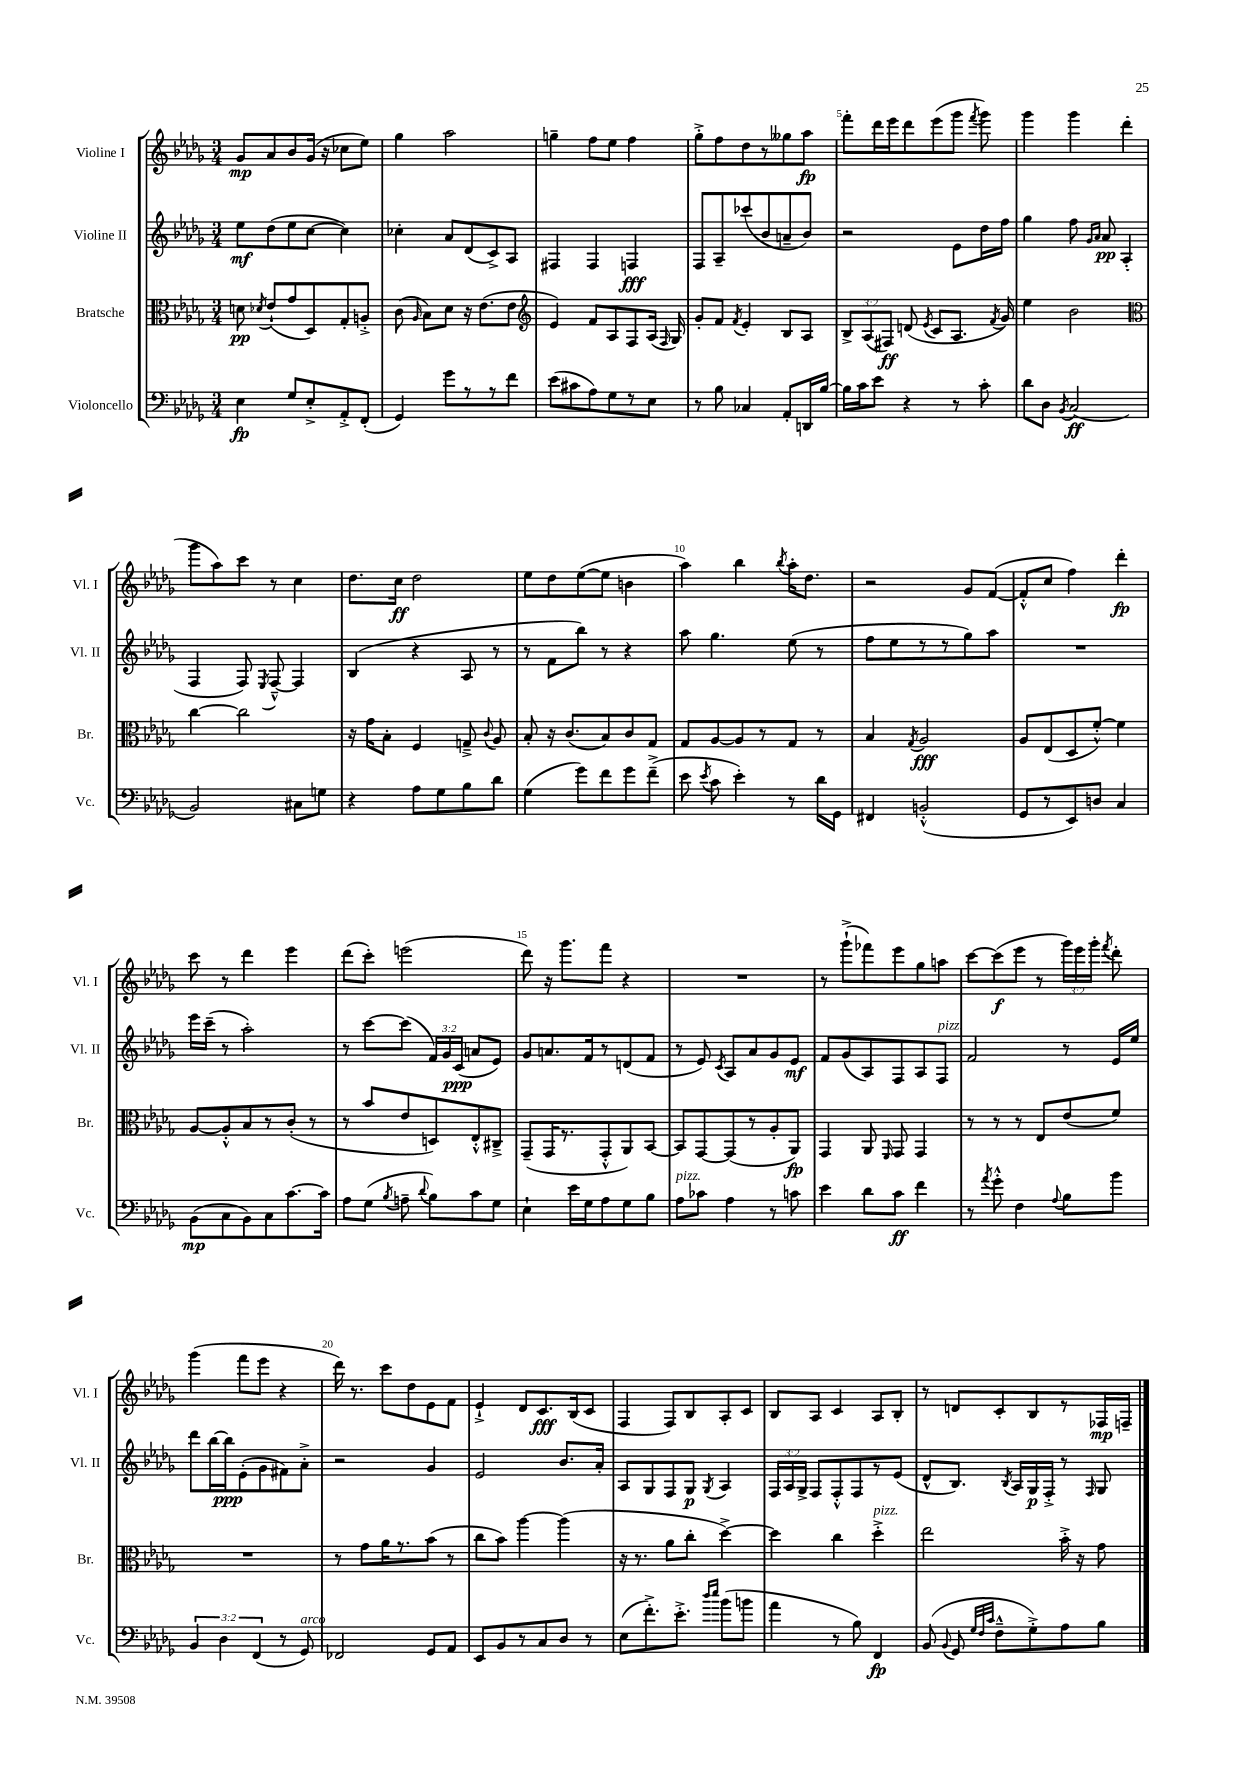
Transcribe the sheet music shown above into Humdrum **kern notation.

**kern	**dynam	**kern	**dynam	**kern	**dynam	**kern	**dynam
*part4	*part4	*part3	*part3	*part2	*part2	*part1	*part1
*staff4	*staff4	*staff3	*staff3	*staff2	*staff2	*staff1	*staff1
*I"Violoncello	*	*I"Bratsche	*	*I"Violine II	*	*I"Violine I	*
*I'Vc.	*	*I'Br.	*	*I'Vl. II	*	*I'Vl. I	*
*clefF4	*	*clefC3	*	*clefG2	*	*clefG2	*
*k[b-e-a-d-g-]	*	*k[b-e-a-d-g-]	*	*k[b-e-a-d-g-]	*	*k[b-e-a-d-g-]	*
*M3/4	*	*M3/4	*	*M3/4	*	*M3/4	*
=1	=1	=1	=1	=1	=1	=1	=1
4E-\	fp	8dn\	pp	8ee-\L	mf	8g-/L	mp
.	.	8qd-X/	.	.	.	.	.
.	.	(8e-`/L	.	(8dd-\	.	8a-/	.
8G-/L	.	8g-/	.	8ee-\	.	8b-/	.
8E-'^/	.	8D-/)	.	[8cc\J	.	(16g-/Jk	.
.	.	.	.	.	.	16r	.
8AA-'^/	.	8G-'/	.	4cc\])	.	8cc-X\L	.
(8FF'/J	.	8An'^/J	.	.	.	8ee-\J)	.
=2	=2	=2	=2	=2	=2	=2	=2
4GG-/)	.	(8c\	.	4cc-X'\	.	4gg-\	.
.	.	16qqA-/	.	.	.	.	.
.	.	8B-\L)	.	.	.	.	.
8g-\L	.	8d-\J	.	8a-/L	.	2aa-\	.
8r	.	16r	.	(8d-/	.	.	.
.	.	(8.e-\L	.	.	.	.	.
8r	.	.	.	8c^/)	.	.	.
8f\J	.	8e-\J	.	8A-/J	.	.	.
=3	=3	=3	=3	=3	=3	=3	=3
*	*	*clefG2	*	*	*	*	*
(8e-\L	.	4e-/)	.	4F#X/	.	4ggn~\	.
8c#X\	.	.	.	.	.	.	.
8A-\)	.	8f/L	.	4F#/	.	8ff\L	.
8G-\	.	8A-/	.	.	.	8ee-\J	.
8r	.	8F/	.	4Fn/	fff	4ff\	.
8E-\J	.	(16A-/Jk	.	.	.	.	.
.	.	16qqF/	.	.	.	.	.
.	.	16G-/)	.	.	.	.	.
=4	=4	=4	=4	=4	=4	=4	=4
8r	.	8g-'/L	.	8F/L	.	8gg-'^\L	.
8B-\	.	8f/J	.	8A-~/	.	8ff\	.
.	.	8qf/	.	.	.	.	.
4C-X/	.	4e-'/	.	(8ccc-X/	.	8dd-\	.
.	.	.	.	8b-/	.	8r	.
8AA-'/L	.	8B-/L	.	8an~/	.	8gg--X\	.
16DDn/L	.	8A-/J	.	8b-/J)	.	8aa-\J	fp
[16B-/JJ	.	.	.	.	.	.	.
=5	=5	=5	=5	=5	=5	=5	=5
16B-\LL]	.	12B-^/L	.	2r	.	8fff'\L	.
16c\J	.	.	.	.	.	.	.
.	.	(12A-/	.	.	.	.	.
8e-\J	.	.	.	.	.	16ddd-\L	.
.	.	12F#X/J)	ff	.	.	.	.
.	.	.	.	.	.	16eee-\J	.
4r	.	(8dn/	.	.	.	8ddd-\	.
.	.	8qe-/	.	.	.	.	.
.	.	8c/L	.	.	.	(8eee-\	.
8r	.	8.A-/J	.	8e-\L	.	8ggg-\J	.
.	.	.	.	.	.	8qfff/	.
8c'\	.	.	.	16dd-\L	.	8ggg-\)	.
.	.	8qf/	.	.	.	.	.
.	.	16g-/)	.	16ff\JJ	.	.	.
=6	=6	=6	=6	=6	=6	=6	=6
8d-\L	.	4ee-\	.	4gg-\	.	4ggg-\	.
8D-\J	.	.	.	.	.	.	.
8qBB-/	.	.	.	.	.	.	.
(2C/	ff	2b-\	.	8ff\	.	4ggg-\	.
.	.	.	.	16qqg-/LL	.	.	.
.	.	.	.	16qqa-/JJ	.	.	.
.	.	.	.	8a-/	pp	.	.
.	.	.	.	(4A-'/	.	(4ddd-\	.
!!LO:LB:g=z
=7	=7	=7	=7	=7	=7	=7	=7
*	*	*clefC3	*	*	*	*	*
2BB-/)	.	[4cc\	.	4F/	.	8ggg-\L	.
.	.	.	.	.	.	8aa-\)	.
.	.	2cc\]	.	8F/)	.	8ccc\J	.
.	.	.	.	8qE-/	.	.	.
.	.	.	.	[8F~^^/	.	8r	.
8C#X\L	.	.	.	4F/]	.	4cc\	.
8Gn\J	.	.	.	.	.	.	.
=8	=8	=8	=8	=8	=8	=8	=8
4r	.	16r	.	(4B-/	.	8.dd-\L	.
.	.	16g-\KL	.	.	.	.	.
.	.	8B-'\J	.	.	.	.	.
.	.	.	.	.	.	16cc\Jk	ff
8A-\L	.	4F/	.	4r	.	2dd-\	.
8G-\	.	.	.	.	.	.	.
8B-\	.	8Gn~^/	.	8A-/	.	.	.
.	.	8qqc/	.	.	.	.	.
8d-\J	.	8A-/	.	8r	.	.	.
=9	=9	=9	=9	=9	=9	=9	=9
(4G-\	.	8B-'/	.	8r	.	8ee-\L	.
.	.	16r	.	8f\L	.	8dd-\	.
.	.	(8.c/L	.	.	.	.	.
8g-\L)	.	.	.	8bb-\J)	.	([8ee-\	.
8f\	.	8B-/)	.	8r	.	8ee-\J]	.
8g-\	.	8c/	.	4r	.	4bn\	.
(8f~^\J	.	8G-/J	.	.	.	.	.
=10	=10	=10	=10	=10	=10	=10	=10
8e-\	.	8G-/L	.	8aa-\	.	4aa-\)	.
8qe-/	.	.	.	.	.	.	.
8c\	.	[8A-/	.	4.gg-\	.	.	.
4e-'\)	.	8A-/]	.	.	.	4bb-\	.
.	.	8r	.	.	.	.	.
.	.	.	.	.	.	8qbb-/	.
8r	.	8G-/J	.	(8ee-\	.	16aa-'\KL	.
.	.	.	.	.	.	8.dd-\J	.
16d-\LL	.	8r	.	8r	.	.	.
16GG-\JJ	.	.	.	.	.	.	.
=11	=11	=11	=11	=11	=11	=11	=11
4FF#X/	.	4B-/	.	8ff\L	.	2r	.
.	.	.	.	8ee-\	.	.	.
.	.	8qG-/	.	.	.	.	.
(2BBn'^^/	.	2A-/	fff	8r	.	.	.
.	.	.	.	8r	.	.	.
.	.	.	.	8gg-\)	.	8g-/L	.
.	.	.	.	8aa-\J	.	([8f/J	.
=12	=12	=12	=12	=12	=12	=12	=12
8GG-/L	.	8A-/L	.	2.r	.	8f'^^/L]	.
8r	.	(8E-/	.	.	.	8cc/J	.
8EE-/)	.	8D-/	.	.	.	4ff\)	.
8Dn/J	.	[8f'^^/J)	.	.	.	.	.
4C/	.	4f\]	.	.	.	4ddd-'\	fp
!!LO:LB:g=z
=13	=13	=13	=13	=13	=13	=13	=13
(8BB-\L	mp	[8A-/L	.	16eee-\LL	.	8ccc\	.
.	.	.	.	(16ccc~\JJ	.	.	.
8C\	.	8A-'^^/]	.	8r	.	8r	.
8BB-\)	.	8B-/	.	2aa-'\)	.	4ddd-\	.
8C\	.	8r	.	.	.	.	.
[8.c\	.	(8c'/J	.	.	.	4eee-\	.
.	.	8r	.	.	.	.	.
16c\Jk]	.	.	.	.	.	.	.
=14	=14	=14	=14	=14	=14	=14	=14
8A-\L	.	8r	.	8r	.	(8ddd-\L	.
(8G-\J	.	8b-/L	.	[8ccc\L	.	8ccc'\J)	.
8qB-/	.	.	.	.	.	.	.
8An~\	.	8e-/	.	(8ccc\J]	.	(2eeen\	.
8qqd-/	.	.	.	.	.	.	.
8B-\L)	.	8Dn/)	.	24f/LL)	.	.	.
.	.	.	.	24g-/	.	.	.
.	.	.	.	(24c/JJ	ppp	.	.
8c\	.	8E-'^^/	.	8an/L	.	.	.
8G-\J	.	8C#X~^/J	.	8e-/J)	.	.	.
=15	=15	=15	=15	=15	=15	=15	=15
4E-`\	.	(8GG-~/L	.	8g-/L	.	8ddd-\)	.
.	.	16GG-/K	.	8.an/	.	16r	.
.	.	8.r	.	.	.	8.ggg-\L	.
16e-\LL	.	.	.	.	.	.	.
16G-\J	.	.	.	16f/k	.	.	.
8A-\	.	8GG-'^^/	.	8r	.	8fff\J	.
8G-\	.	8AA-/)	.	(8dn/	.	4r	.
8B-\J	.	[8BB-/J	.	8f/J	.	.	.
=16	=16	=16	=16	=16	=16	=16	=16
!LO:TX:a:i:t=pizz.	!	!	!	!	!	!	!
8A-\L	.	8BB-/L]	.	8r	.	2.r	.
8c-X\J	.	[8GG-/	.	8e-/)	.	.	.
.	.	.	.	8qc/	.	.	.
4A-\	.	(8GG-/]	.	8A-/L	.	.	.
.	.	8r	.	8a-/	.	.	.
8r	.	8A-'/	.	8g-/	.	.	.
8cn\	.	8AA-/J)	fp	8e-/J	mf	.	.
=17	=17	=17	=17	=17	=17	=17	=17
4e-\	.	4GG-/	.	8f/L	.	8r	.
.	.	.	.	(8g-/	.	(8ggg-`^\L	.
8d-\L	.	8AA-/	.	8A-/)	.	8fff-X\)	.
.	.	16qqFF/	.	.	.	.	.
8c\J	ff	8GG-/	.	8F/	.	8eee-\	.
4f\	.	4GG-/	.	8A-/	.	8gg-\	.
!	!	!	!	!LO:TX:a:i:t=pizz.	!	!	!
.	.	.	.	8F/J	.	8aan\J	.
=18	=18	=18	=18	=18	=18	=18	=18
8r	.	8r	.	2f/	.	[8ccc\L	.
8qa-/	.	.	.	.	.	.	.
8g-'^^\	.	8r	.	.	.	(8ccc\]	f
4F\	.	8r	.	.	.	8eee-\J	.
.	.	8E-/L	.	.	.	8r	.
8qqA-/	.	.	.	.	.	.	.
8B-\L	.	(8e-/	.	8r	.	24ggg-\LL)	.
.	.	.	.	.	.	24eee-\	.
.	.	.	.	.	.	24ggg-'\JJ	.
.	.	.	.	.	.	8qfff/	.
8b-\J	.	8f/J)	.	16e-/LL	.	8ddd-'\	.
.	.	.	.	16ee-/JJ	.	.	.
!!LO:LB:g=z
=19	=19	=19	=19	=19	=19	=19	=19
6BB-/	.	2.r	.	8ddd-\L	.	(4ggg-\	.
.	.	.	.	[16bb-\L	.	.	.
6D-\	.	.	.	.	.	.	.
.	.	.	.	16bb-\J]	ppp	.	.
.	.	.	.	(8e-'\	.	8fff\L	.
(6FF/	.	.	.	.	.	.	.
.	.	.	.	8g-\	.	8eee-\J	.
8r	.	.	.	8f#X\)	.	4r	.
!LO:TX:a:i:t=arco	!	!	!	!	!	!	!
8GG-/)	.	.	.	8a-'^\J	.	.	.
=20	=20	=20	=20	=20	=20	=20	=20
2FF-X/	.	8r	.	2r	.	16ddd-\)	.
.	.	.	.	.	.	8.r	.
.	.	8g-\L	.	.	.	.	.
.	.	16a-\K	.	.	.	8ccc\L	.
.	.	8.r	.	.	.	.	.
.	.	.	.	.	.	8dd-\	.
8GG-/L	.	(8b-\J	.	4g-/	.	8e-\	.
8AA-/J	.	8r	.	.	.	8f\J	.
=21	=21	=21	=21	=21	=21	=21	=21
8EE-/L	.	8cc\L	.	2e-/	.	4e-`^/	.
8BB-/	.	8b-\J)	.	.	.	.	.
8r	.	[4aa-\	.	.	.	8d-/L	.
8C/	.	.	.	.	.	8.c/	fff
8D-/J	.	(4aa-\]	.	8.b-/L	.	.	.
.	.	.	.	.	.	(16B-/k	.
8r	.	.	.	.	.	8c/J	.
.	.	.	.	16a-'/Jk	.	.	.
=22	=22	=22	=22	=22	=22	=22	=22
(8E-\L	.	16r	.	8A-/L	.	4F/	.
.	.	8.r	.	.	.	.	.
8.f'^\)	.	.	.	8G-/	.	.	.
.	.	8a-\L	.	8F/	.	8F/L)	.
8.e-'^\J	.	.	.	.	.	.	.
.	.	8cc'\J	.	8G-/J	p	8B-/	.
16qqdd-/LL	.	.	.	.	.	.	.
16qqee-/JJ	.	.	.	8qG-/	.	.	.
(8b-\L	.	[4dd-^\)	.	4A-/	.	8A-'/	.
8bn\J	.	.	.	.	.	8c/J	.
=23	=23	=23	=23	=23	=23	=23	=23
4a-\	.	4dd-\]	.	24F/LL	.	8B-/L	.
.	.	.	.	24A-/	.	.	.
.	.	.	.	24G-^/JJ	.	.	.
.	.	.	.	8F/L	.	8A-/J	.
8r	.	4cc\	.	8F'^^/	.	4c/	.
8B-\)	.	.	.	8F/	.	.	.
!	!	!LO:TX:a:i:t=pizz.	!	!	!	!	!
4FF/	fp	4dd-'^\	.	8r	.	8A-/L	.
.	.	.	.	(8e-/J	.	8B-'/J	.
=24	=24	=24	=24	=24	=24	=24	=24
(8BB-/	.	2ee-\	.	8d-^^/L	.	8r	.
8qqBB-/	.	.	.	.	.	.	.
8GG-/	.	.	.	8.B-/J)	.	8dn/L	.
32qqG-/LLL	.	.	.	.	.	.	.
32qqF/	.	.	.	.	.	.	.
32qqc/JJJ	.	.	.	.	.	.	.
8F~^^\L	.	.	.	.	.	8c'/	.
.	.	.	.	8qB-/	.	.	.
.	.	.	.	16A-/LL	.	.	.
8G-'^\)	.	.	.	16G-/	p	8B-/	.
.	.	.	.	16F'^/JJ	.	.	.
8A-\	.	16b-'^\	.	8r	.	8r	.
.	.	16r	.	.	.	.	.
.	.	.	.	16qqF/	.	.	.
8B-\J	.	8g-\	.	8G-/	.	16F-X/L	mp
.	.	.	.	.	.	16Fn~/JJ	.
==	==	==	==	==	==	==	==
*-	*-	*-	*-	*-	*-	*-	*-
